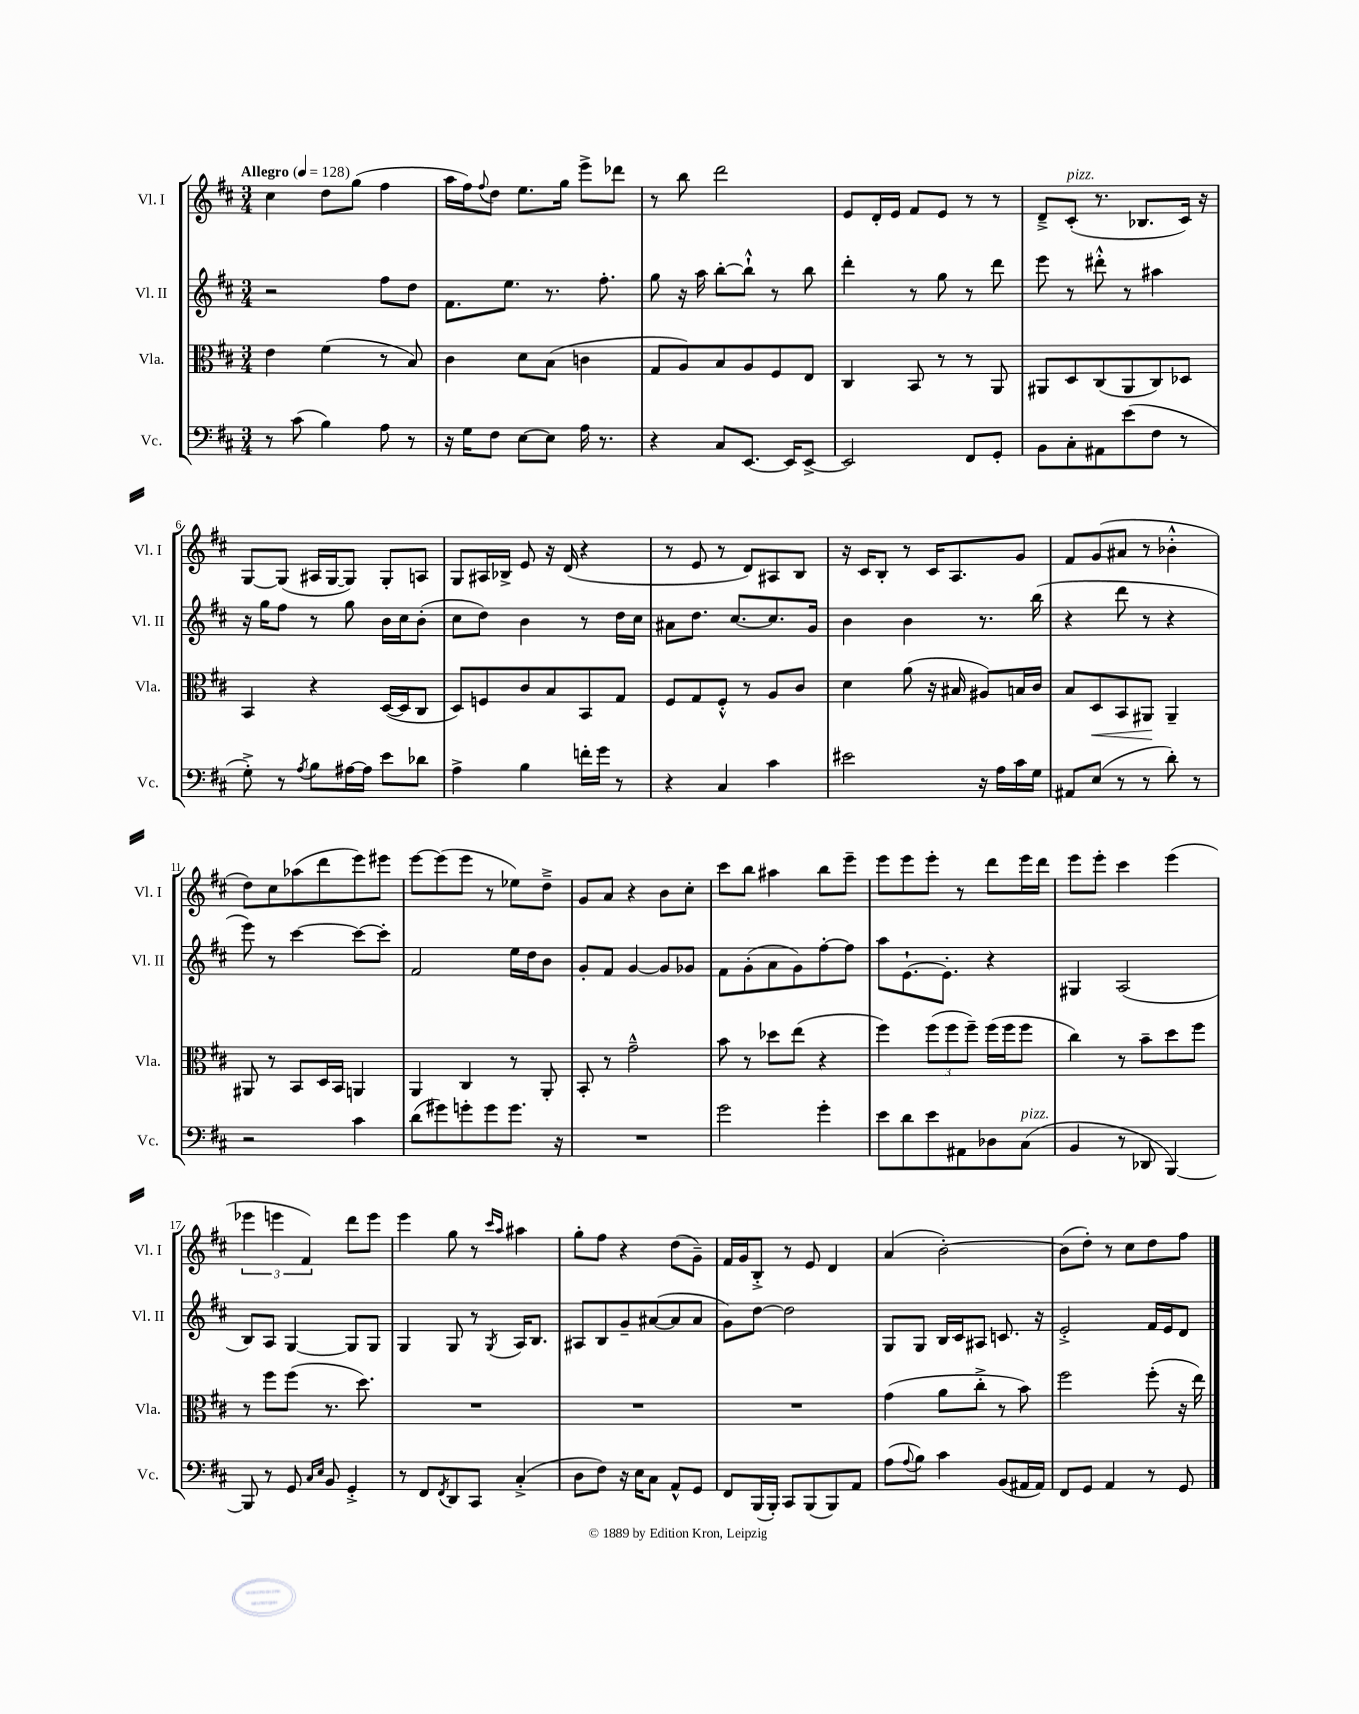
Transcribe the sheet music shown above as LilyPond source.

<<
\new StaffGroup <<
\new Staff = "s0" \with { instrumentName = "Vl. I" shortInstrumentName = "Vl. I" } {
    \clef treble \key d \major \numericTimeSignature \time 3/4 \tempo "Allegro" 4 = 128
    cis''4 d''8 g''8( fis''4 |
    a''16 fis''16) \appoggiatura { fis''8 } d''8 e''8. g''16 e'''8-> des'''8 |
    r8 b''8 d'''2 |
    e'8 d'16-. e'16 fis'8 e'8 r8 r8 |
    d'8---> cis'8-.^\markup { \italic "pizz." }( r8. bes8. cis'16) r16 |
    g8~ g8( ais16 g16~ g8) g8-. a8 |
    g8 ais16 bes16-> e'8 r16 d'16( r4 |
    r8 e'8 r8 d'8) ais8 b8 |
    r16 cis'16 b8-. r8 cis'16 a8. g'8 |
    fis'8 g'8( ais'8 r8 bes'4-.-^ |
    d''8) cis''8 aes''8( d'''8 e'''8) eis'''8 |
    e'''8~ e'''8( e'''8 r8 ees''8) d''8---> |
    g'8 a'8 r4 b'8 cis''8-. |
    cis'''8 b''8 ais''4 b''8 e'''8-- |
    e'''8 e'''8 e'''8-. r8 d'''8 e'''16 d'''16 |
    e'''8 e'''8-. cis'''4 e'''4( |
    \tuplet 3/2 { ees'''4 e'''4 fis'4) } d'''8 e'''8 |
    e'''4 g''8 r8 \grace { cis'''16 a''16 } ais''4 |
    g''8-. fis''8 r4 d''8( g'8--) |
    fis'16 g'16 b8-.-> r8 e'8 d'4 |
    a'4( b'2~-.) |
    b'8( d''8-.) r8 cis''8 d''8 fis''8 \bar "|." |
}
\new Staff = "s1" \with { instrumentName = "Vl. II" shortInstrumentName = "Vl. II" } {
    \clef treble \key d \major \numericTimeSignature \time 3/4
    r2 fis''8 d''8 |
    fis'8. e''8. r8. fis''8.-. |
    g''8 r16 a''16 b''8~-. b''8-!-^ r8 b''8 |
    d'''4-. r8 g''8 r8 d'''8 |
    e'''8 r8 dis'''8-.-^ r8 ais''4 |
    r16 g''16 fis''8 r8 g''8 b'16 cis''16 b'8-.( |
    cis''8 d''8) b'4 r8 d''16 cis''16 |
    ais'8 d''8. cis''8.~ cis''8. g'16 |
    b'4 b'4 r8. b''16( |
    r4 d'''8 r8 r4 |
    e'''8) r8 cis'''4~ cis'''8~ cis'''8-. |
    fis'2 e''16 d''16 b'8 |
    g'8-. fis'8 g'4~ g'8 ges'8 |
    fis'8 g'8-.( a'8 g'8) fis''8~-. fis''8 |
    a''8 e'8.~-! e'8.-. r4 |
    gis4 a2( |
    b8) a8 g4~ g8 g8 |
    g4 g8 r8 \acciaccatura { g8 } a16 b8. |
    ais8 b8 g'8-- ais'8~( ais'8 ais'8 |
    g'8) d''8~ d''2 |
    g8 g8 b16 cis'16 ais8 c'8. r16 |
    e'2-.-> fis'16 e'16 d'8 \bar "|." |
}
\new Staff = "s2" \with { instrumentName = "Vla." shortInstrumentName = "Vla." } {
    \clef alto \key d \major \numericTimeSignature \time 3/4
    e'4 fis'4( r8 b8) |
    cis'4 d'8 b8( c'4 |
    g8 a8) b8 a8 fis8 e8 |
    cis4 b,8 r8 r8 a,8 |
    ais,8 d8 cis8( ais,8 cis8) des8 |
    b,4 r4 d16~( d16 cis8 |
    d8) f8 cis'8 b8 b,8 g8 |
    fis8 g8 fis8-.-^ r8 a8 cis'8 |
    d'4 a'8( r16 bis16 ais8) b16 cis'16 |
    b8 d8\< b,8 ais,8\! ais,4-- |
    ais,8 r8 b,8 d16 b,16 a,4 |
    a,4 cis4 r8 a,8-. |
    b,8-. r8 g'2---^ |
    b'8 r8 des''8 e''8( r4 |
    fis''4) \tuplet 3/2 { fis''8( fis''8 fis''8--) } fis''16( fis''16 fis''8 |
    cis''4) r8 b'8-- d''8 fis''8 |
    r8 fis''8 fis''8( r8. d''8.) |
    R2. |
    R2. |
    R2. |
    g'4( a'8 cis''8-.-> r8 b'8) |
    fis''2 fis''8-.( r16 e''16) \bar "|." |
}
\new Staff = "s3" \with { instrumentName = "Vc." shortInstrumentName = "Vc." } {
    \clef bass \key d \major \numericTimeSignature \time 3/4
    r8 cis'8( b4) a8 r8 |
    r16 g16 fis8 e8~ e8 a16 r8. |
    r4 cis8 e,8.~ e,16 e,8~-> |
    e,2 fis,8 g,8-. |
    b,8 cis8-. ais,8 e'8( fis8 r8 |
    g8-.->) r8 \acciaccatura { a8 } b8 ais16~ ais16 e'8 des'8 |
    a4-> b4 f'16-. g'16 r8 |
    r4 cis4 cis'4 |
    eis'2 r16 a16 cis'16 g16 |
    ais,8 e8( r8 r8 d'8-.) r8 |
    r2 cis'4 |
    d'8( gis'8) g'8-. g'8 g'8. r16 |
    R2. |
    g'2 g'4-. |
    e'8 d'8 e'8 ais,8 des8 cis8^\markup { \italic "pizz." }( |
    b,4 r8 des,8 b,,4~) |
    b,,8 r8 g,8 \grace { cis16 e16 } b,8 g,4-.-> |
    r8 fis,8 \acciaccatura { fis,8 } d,8 cis,8 cis4-.->( |
    d8 fis8) r16 e16 cis8 a,8-^ g,8 |
    fis,8 b,,16( b,,16-.) cis,8 b,,8( b,,8) a,8 |
    a8( \appoggiatura { a8 } b8) cis'4 b,8( ais,16 ais,16) |
    fis,8 g,8 a,4 r8 g,8 \bar "|." |
}
>>
>>
